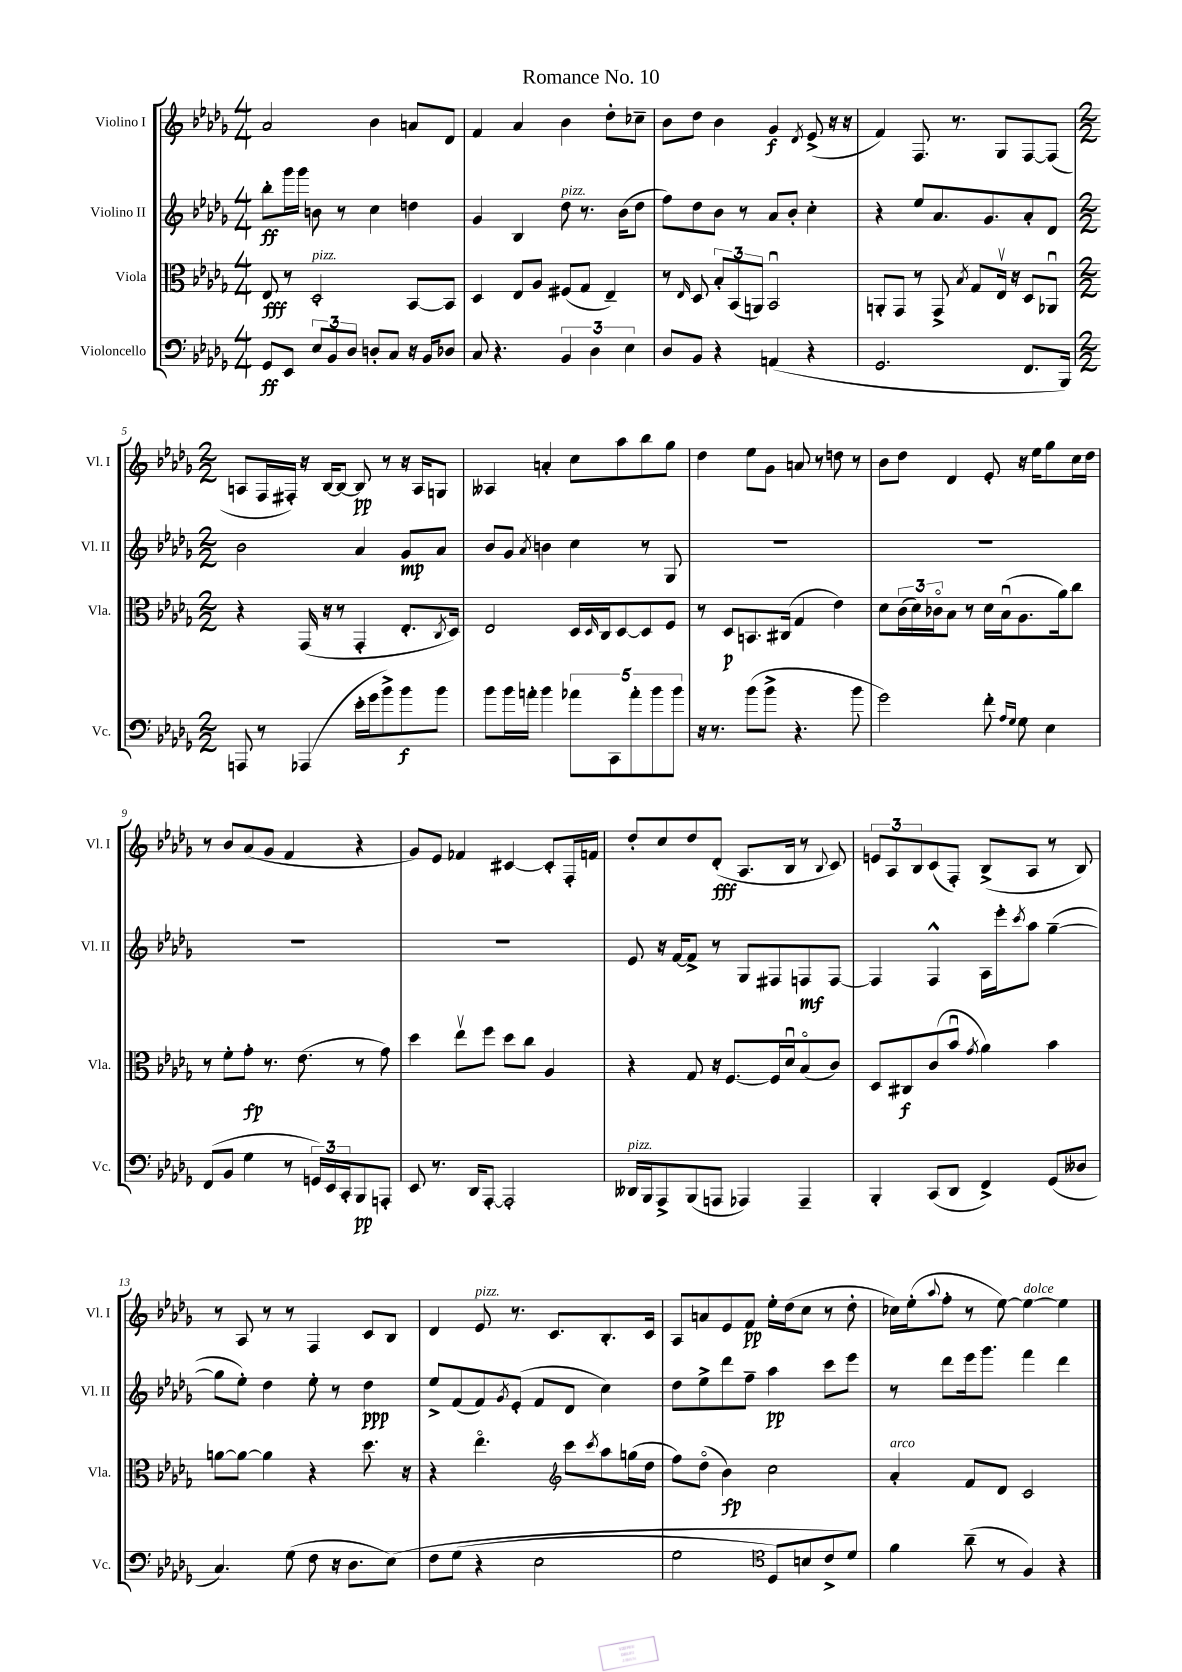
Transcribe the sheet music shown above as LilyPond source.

\header { title = "Romance No. 10" }
<<
\new StaffGroup <<
\new Staff = "s0" \with { instrumentName = "Violino I" shortInstrumentName = "Vl. I" } {
    \clef treble \key des \major \numericTimeSignature \time 4/4
    aes'2 bes'4 a'8 des'8 |
    f'4 aes'4 bes'4 des''8-. ces''8-- |
    bes'8 des''8 bes'4 ges'4\f \acciaccatura { des'8 } ees'8->( r16 r16 |
    f'4) f8. r8. ges8 f8~ f8( |
    \numericTimeSignature \time 2/2 a8 f16 fis16-.) r16 bes16~ bes8~ bes8\pp r8 r16 a16 g8 |
    aeses4 a'4-. c''8 aes''8 bes''8 ges''8 |
    des''4 ees''8 ges'8 a'8 r8 d''8 r8 |
    bes'8 des''8 des'4 ees'8-. r16 ees''16 ges''8 c''16 des''16 |
    r8 bes'8 aes'8( ges'8 f'4 r4 |
    ges'8) ees'8 fes'4 cis'4~ cis'8-. f16-. f'16 |
    des''8-. c''8 des''8 des'8-.\fff( aes8. bes16 r8 \appoggiatura { bes8 } c'8) |
    \tuplet 3/2 { e'8 aes8 bes8 } c'8( f8-.) bes8->( aes8 r8 bes8) |
    r8 aes8 r8 r8 f4 c'8 bes8 |
    des'4 ees'8^\markup { \italic "pizz." } r8. c'8. bes8.-. c'16 |
    aes8 a'8 ees'8 f'8\pp ees''16-. des''16( c''8 r8 des''8-. |
    ces''16) ees''16-.( \appoggiatura { aes''8 } f''8-. r8 ees''8~) ees''4~^\markup { \italic "dolce" } ees''4 \bar "|." |
}
\new Staff = "s1" \with { instrumentName = "Violino II" shortInstrumentName = "Vl. II" } {
    \clef treble \key des \major \numericTimeSignature \time 4/4
    bes''8-.\ff ges'''16 ges'''16 b'8 r8 c''4 d''4 |
    ges'4 bes4 des''8^\markup { \italic "pizz." } r8. bes'16( des''8 |
    f''8) des''8 bes'8 r8 aes'8 bes'8-. c''4-. |
    r4 ees''8 aes'8. ges'8. aes'8-. des'8 |
    \numericTimeSignature \time 2/2 bes'2 aes'4 ges'8\mp aes'8 |
    bes'8 ges'8 \acciaccatura { aes'8 } b'4 c''4 r8 ges8 |
    R1 |
    R1 |
    R1 |
    R1 |
    ees'8 r16 f'16~ f'8-> r8 ges8 fis8 f8\mf f8~ |
    f4 f4-^ aes16 ees'''16-. \acciaccatura { c'''8 } aes''8 ges''4~--( |
    ges''8 ees''8-.) des''4 ees''8-. r8 des''4\ppp |
    ees''8-> f'8( f'8) \acciaccatura { ges'8 } ees'8-.( f'8 des'8 c''4) |
    des''8 ees''8-> des'''8 f''8-- aes''4\pp c'''8 ees'''8 |
    r8 des'''8 ees'''16 ges'''8. f'''4 des'''4 \bar "|." |
}
\new Staff = "s2" \with { instrumentName = "Viola" shortInstrumentName = "Vla." } {
    \clef alto \key des \major \numericTimeSignature \time 4/4
    ees8\fff r8 des2-.^\markup { \italic "pizz." } bes,8~ bes,8 |
    des4 ees8 aes8 fis8( ges8 ees4--) |
    r8 \grace { ees16 } des8 \tuplet 3/2 { bes8-. bes,8( a,8) } bes,2\downbow |
    a,8-. ges,8 r8 ges,8-> \acciaccatura { bes8 } ges8 ees16\upbow r16 des8 aes,8\downbow |
    \numericTimeSignature \time 2/2 r4 ges,16( r16 r8 ges,4-. ees8.-. \acciaccatura { c8 } des16) |
    ees2 des16 \grace { des16 } c16 des8~ des8 f8 |
    r8 des8\p b,8. cis16( ges4 ees'4) |
    des'8 \tuplet 3/2 { c'16( des'16) ces'16\flageolet } bes8 r8 des'16 bes16\downbow( aes8. aes'16) c''8 |
    r8 f'8-. ges'8-.\fp r8. ees'8.( r8 ges'8) |
    des''4 ees''8\upbow f''8 des''8 c''8 aes4 |
    r4 ges8 r16 f8.~ f16 des'16\downbow bes8\flageolet( c'8) |
    des8 cis8\f c'8( bes'8\downbow \acciaccatura { ges'8 } aes'4) bes'4 |
    a'8~ a'8~ a'4 r4 des''8. r16 |
    r4 ees''4.\flageolet \clef treble c'''8 \acciaccatura { c'''8 } aes''8 g''16( des''16 |
    f''8) des''8\flageolet( bes'4\fp) c''2 |
    aes'4-.^\markup { \italic "arco" } f'8 des'8 c'2 \bar "|." |
}
\new Staff = "s3" \with { instrumentName = "Violoncello" shortInstrumentName = "Vc." } {
    \clef bass \key des \major \numericTimeSignature \time 4/4
    ges,8\ff ees,8 \tuplet 3/2 { ees8 bes,8 des8 } d8-. c8 r16 bes,16 des8 |
    c8 r4. \tuplet 3/2 { bes,4 des4 ees4 } |
    des8 bes,8 r4 a,4( r4 |
    ges,2. f,8. bes,,16) |
    \numericTimeSignature \time 2/2 a,,8 r8 aes,,4( ees'16-. ges'16 bes'8->) bes'8\f bes'8 |
    bes'8 bes'16 a'16-. bes'4 \tuplet 5/4 { aes'8 c,8 aes'8-. bes'8 bes'8 } |
    r16 r8. bes'8( bes'8-> r4. bes'8 |
    ges'2) f'8-. \grace { aes16 ges16 } ges8 ees4 |
    f,8( bes,8 ges4 r8 \tuplet 3/2 { g,16) ees,16 c,16-. } bes,,8\pp a,,8-. |
    ees,8 r8. des,16 aes,,8~-. aes,,2-. |
    deses,16^\markup { \italic "pizz." } bes,,16 aes,,8-> bes,,8( a,,8 aes,,4) aes,,4-- |
    bes,,4-. c,8( des,8 f,4->) ges,8( deses8 |
    c4.) ges8( f8 r16 des8. ees8)\( |
    f8 ges8( r4 ees2 |
    ges2 \clef tenor des8) b8 c'8-> des'8\) |
    f'4 aes'8--( r8 f4) r4 \bar "|." |
}
>>
>>
